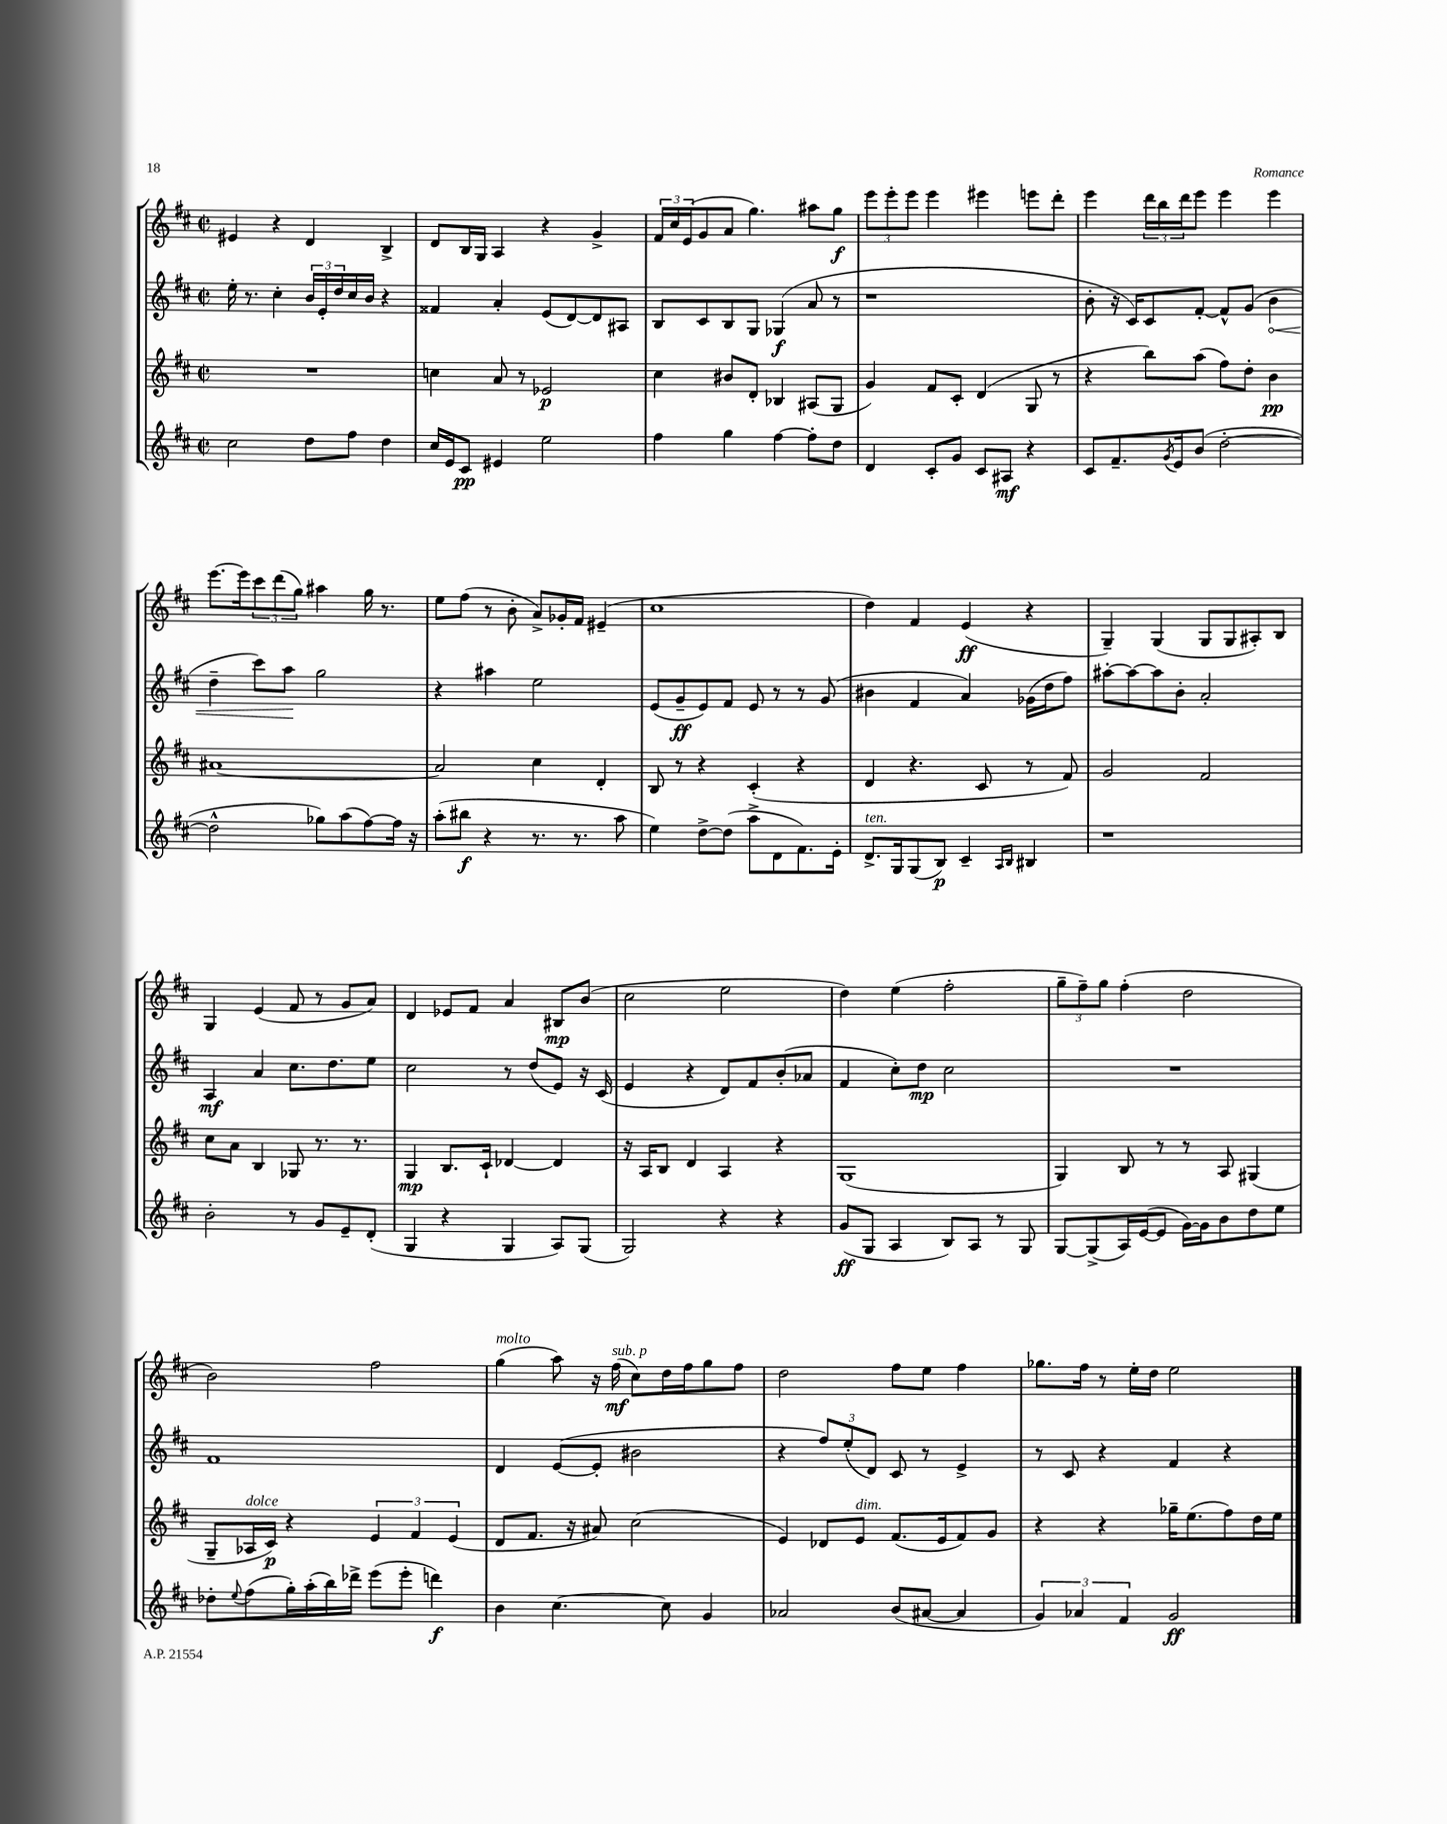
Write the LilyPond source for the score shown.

<<
\new StaffGroup <<
\new Staff = "s0" {
    \clef treble \key d \major \defaultTimeSignature \time 2/2
    eis'4 r4 d'4 b4-> |
    d'8 b16 g16 a4 r4 g'4-> |
    \tuplet 3/2 { fis'16 cis''16 e'16( } g'8 a'8 g''4.) ais''8 g''8\f |
    \tuplet 3/2 { e'''8 e'''8-. e'''8 } e'''4 eis'''4 e'''8 d'''8-. |
    e'''4 \tuplet 3/2 { d'''16 b''16 d'''16 } e'''8 e'''4 e'''4 |
    e'''8.~ e'''16 \tuplet 3/2 { cis'''8 d'''8( g''8) } ais''4 g''16 r8. |
    e''8 fis''8( r8 b'8-. a'8->) ges'16-. fis'16 eis'4--( |
    cis''1 |
    d''4) fis'4 e'4\ff( r4 |
    g4--) g4( g8 g8 ais8-.) b8 |
    g4 e'4( fis'8 r8 g'8 a'8) |
    d'4 ees'8 fis'8 a'4 bis8\mp b'8( |
    cis''2 e''2 |
    d''4) e''4( fis''2-. |
    \tuplet 3/2 { g''8-- fis''8--) g''8 } fis''4-.( d''2 |
    b'2) fis''2 |
    g''4^\markup { \italic "molto" }( a''8) r16 fis''16\mf^\markup { \italic "sub. p" }( cis''8) d''16 fis''16 g''8 fis''8 |
    d''2 fis''8 e''8 fis''4 |
    ges''8. fis''16 r8 e''16-. d''16 e''2 \bar "|." |
}
\new Staff = "s1" {
    \clef treble \key d \major \defaultTimeSignature \time 2/2
    e''16-. r8. cis''4-. \tuplet 3/2 { b'16 e'16-. d''16 } cis''16 b'16 r4 |
    fisis'4 a'4-. e'8( d'8~) d'8 ais8 |
    b8 cis'8 b8 g8 ges4\f( a'8 r8 |
    r1 |
    b'8-. r16 cis'16) cis'8 fis'8~-. fis'8-^ g'8( \once \override Hairpin.circled-tip = ##t b'4\< |
    d''4-- cis'''8) a''8\! g''2 |
    r4 ais''4 e''2 |
    e'8( g'8--\ff e'8) fis'8 e'8 r8 r8 g'8( |
    bis'4 fis'4 a'4) ges'16( d''16 fis''8) |
    ais''8~-. ais''8~ ais''8 b'8-. a'2-. |
    a4\mf a'4 cis''8. d''8. e''8 |
    cis''2 r8 d''8( e'8) r16 cis'16( |
    e'4 r4 d'8) fis'8 b'8-.( aes'8 |
    fis'4 cis''8-.) d''8\mp cis''2 |
    R1 |
    fis'1 |
    d'4 e'8~( e'8-. bis'2 |
    r4 \tuplet 3/2 { fis''8) e''8-.( d'8) } cis'8 r8 e'4-> |
    r8 cis'8 r4 fis'4 r4 \bar "|." |
}
\new Staff = "s2" {
    \clef treble \key d \major \defaultTimeSignature \time 2/2
    R1 |
    c''4 a'8 r8 ees'2\p |
    cis''4 bis'8 d'8-. bes4 ais8( g8 |
    g'4) fis'8 cis'8-. d'4( g8 r8 |
    r4 b''8) a''8( fis''8) d''8-. b'4\pp |
    ais'1~ |
    ais'2 cis''4 d'4-. |
    b8 r8 r4 cis'4-.( r4 |
    d'4 r4. cis'8 r8 fis'8) |
    g'2 fis'2 |
    cis''8 a'8 b4 ges8 r8. r8. |
    g4\mp b8. cis'16-! des'4~ des'4 |
    r16 a16 b8 d'4 a4 r4 |
    g1( |
    g4) b8 r8 r8 a8 gis4( |
    g8-- aes16^\markup { \italic "dolce" } cis'16\p) r4 \tuplet 3/2 { e'4 fis'4 e'4( } |
    d'8 fis'8. r16 ais'8) cis''2( |
    e'4) des'8 e'8^\markup { \italic "dim." } fis'8.( e'16 fis'8) g'8 |
    r4 r4 ges''16-- e''8.( fis''8) d''16 e''16 \bar "|." |
}
\new Staff = "s3" {
    \clef treble \key d \major \defaultTimeSignature \time 2/2
    cis''2 d''8 fis''8 d''4 |
    cis''16 e'16 cis'8\pp eis'4 e''2 |
    fis''4 g''4 fis''4~ fis''8-. d''8 |
    d'4 cis'8-. g'8 cis'8 ais8\mf r4 |
    cis'8 fis'8.-- \acciaccatura { g'8 } e'16 b'8( d''2~-. |
    d''2-^ ges''8) a''8( fis''8~) fis''16 r16 |
    a''8-.( bis''8\f r4 r8. r8. a''8 |
    e''4) d''8~-> d''8( a''8-> d'8 fis'8.) e'16-. |
    d'8.->^\markup { \italic "ten." } g16 g8( b8\p) cis'4-- \grace { a16 b16 } bis4 |
    r1 |
    b'2-. r8 g'8 e'8-- d'8-.( |
    g4 r4 g4 a8) g8( |
    g2) r4 r4 |
    g'8\ff( g8 a4 b8) a8 r8 g8 |
    g8~ g8->( a16) e'16~( e'8 g'16~) g'16 b'8 d''8 e''8 |
    des''8-. \appoggiatura { e''8 } fis''8( g''16-.) a''16-.( b''16) des'''16-> e'''8( e'''8-. d'''4\f) |
    b'4 cis''4.~ cis''8 g'4 |
    aes'2 b'8( ais'8~ ais'4 |
    \tuplet 3/2 { g'4) aes'4 fis'4 } g'2\ff \bar "|." |
}
>>
>>
\layout { \context { \Score \remove "Bar_number_engraver" } }
